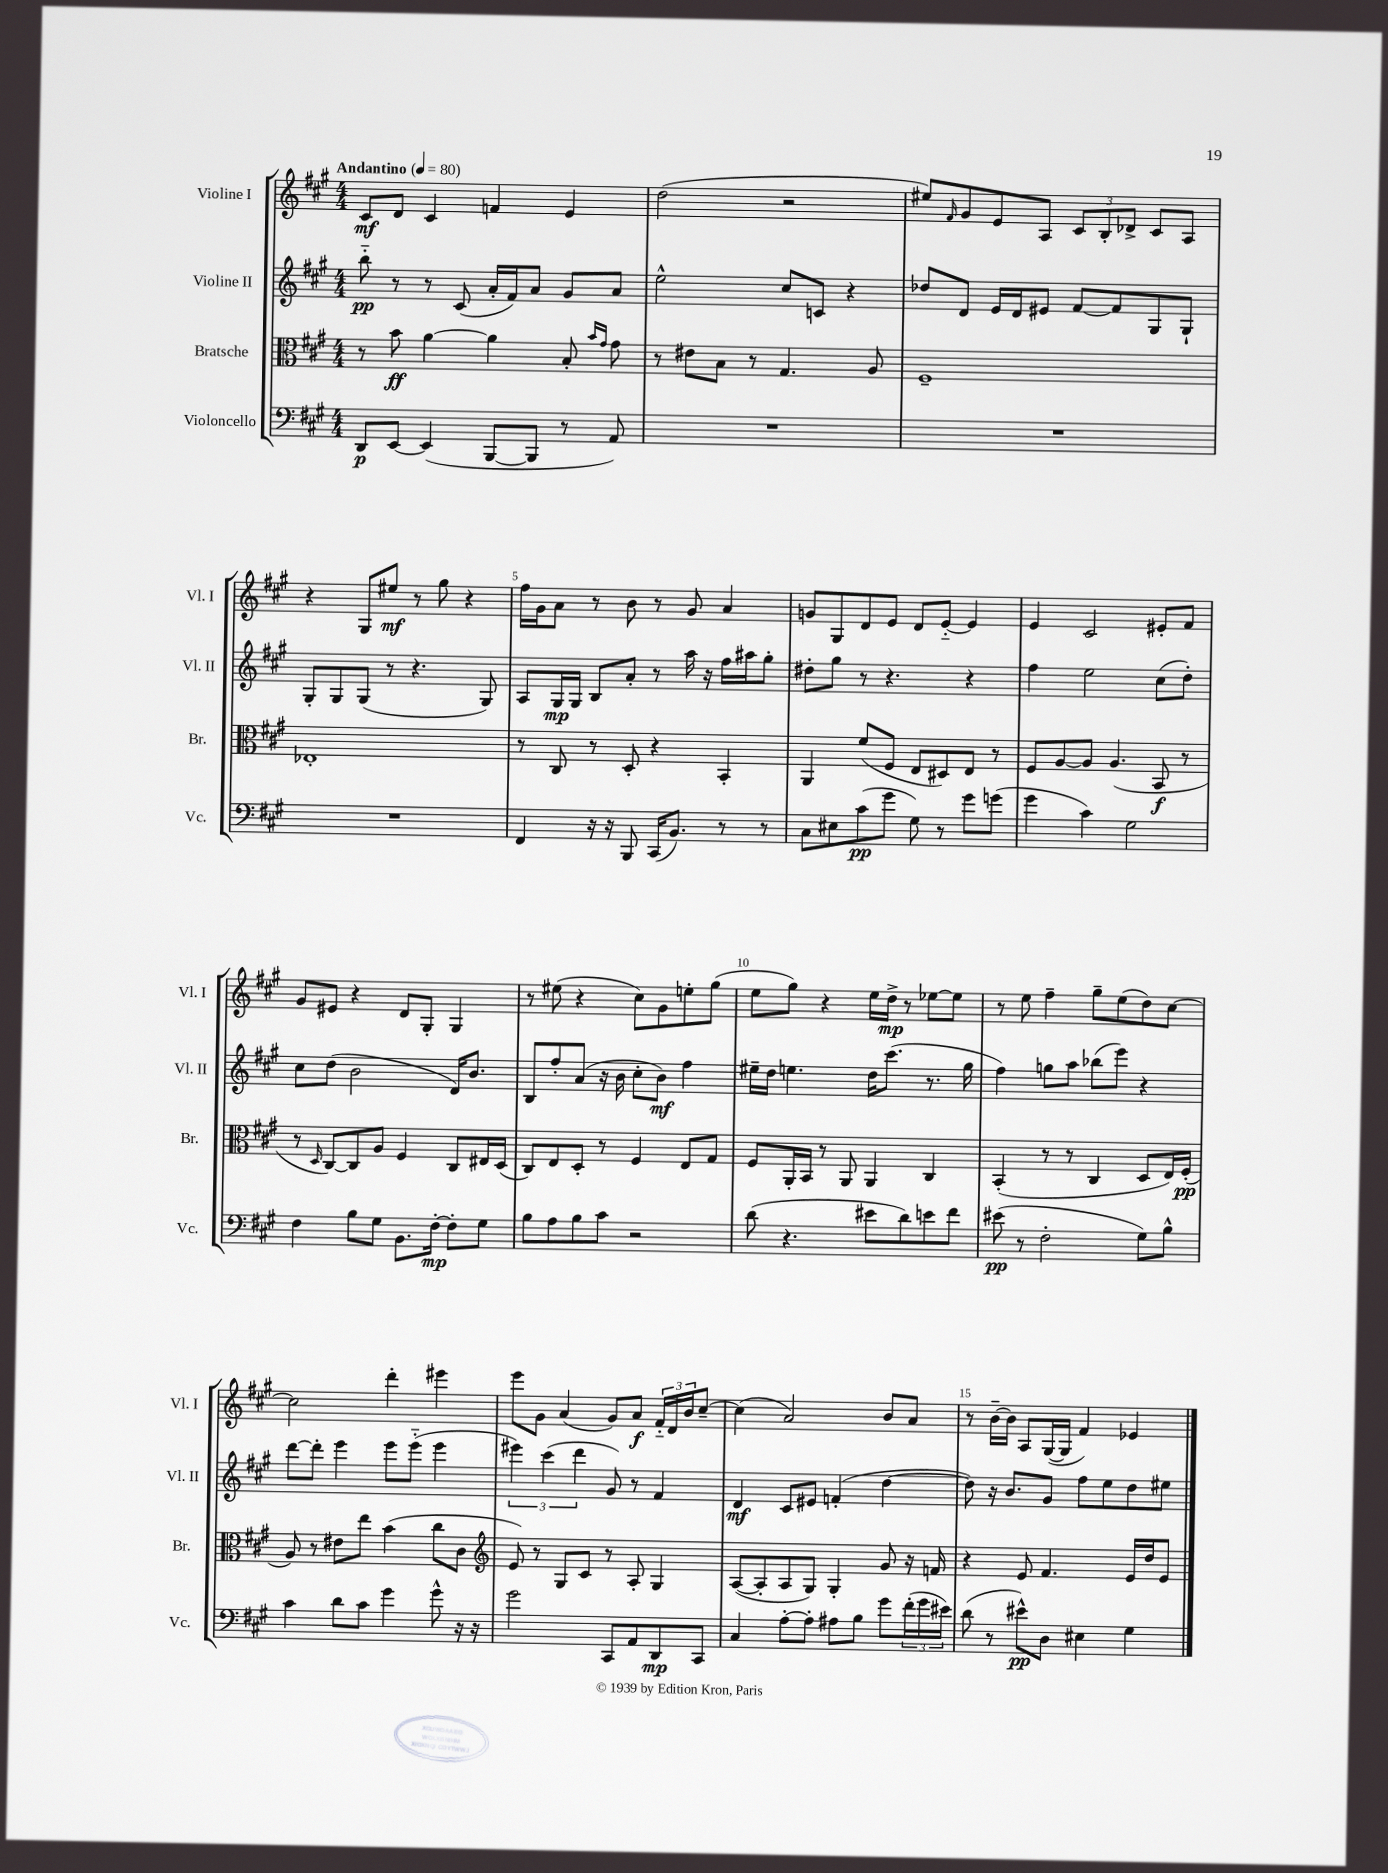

**kern	**kern	**kern	**kern
*staff4	*staff3	*staff2	*staff1
*clefF4	*clefC3	*clefG2	*clefG2
*k[f#c#g#]	*k[f#c#g#]	*k[f#c#g#]	*k[f#c#g#]
*M4/4	*M4/4	*M4/4	*M4/4
*MM80	*MM80	*MM80	*MM80
8DD	8r	8bb'~	8c#
[8EE	8b	8r	8d
(4EE]	[4a	8r	4c#
.	.	(8c#	.
[8BBB	4a]	16a'	4f
.	.	16f#)	.
8BBB]	.	8a	.
8r	8B'	8g#	4e
.	16qqb	.	.
.	16qqg#	.	.
8AA)	8g#	8a	.
=	=	=	=
1r	8r	2ee^^	(2dd
.	8e#	.	.
.	8B	.	.
.	8r	.	.
.	4.G#	8cc#	2r
.	.	8c	.
.	.	4r	.
.	8A	.	.
=	=	=	=
1r	1F#~	8dd-	8ee#)
.	.	.	16qqf#
.	.	8d	8g#
.	.	16e	8e
.	.	16d	.
.	.	8e#	8A
.	.	[8f#	12c#
.	.	.	12B'
.	.	8f#]	.
.	.	.	12d-^
.	.	8G#	8c#
.	.	8G#`	8A
=	=	=	=
1r	1E-'	8G#'	4r
.	.	8G#	.
.	.	(8G#	8G#
.	.	8r	8ee#
.	.	4.r	8r
.	.	.	8gg#
.	.	.	4r
.	.	8G#)	.
=	=	=	=
4FF#	8r	8A	16ff#
.	.	.	16g#
.	8C#	16G#	8a
.	.	16G#	.
16r	8r	8B	8r
16r	.	.	.
8BBB	8D'	8a'	8b
(16CC#	4r	8r	8r
8.BB)	.	.	.
.	.	16aa	8g#
.	.	16r	.
8r	4BB'	16ff#	4a
.	.	16aa#	.
8r	.	8gg#'	.
=	=	=	=
8C#	4AA	8dd#'	8g
8E#	.	8gg#	8G#
(8c#	(8f#	8r	8d
8g#	8F#	4.r	8e
8G#)	8E	.	8d
8r	8D#)	.	[8e'~
8g#	8E	4r	4e]
(8g	8r	.	.
=	=	=	=
4g#	8F#	4ff#	4e
.	[8A	.	.
4c#)	8A]	2ee	2c#
.	(4.A	.	.
2G#	.	.	.
.	8BB	(8cc#	8e#'
.	8r	8dd')	8f#
=	=	=	=
4F#	8r	8cc#	8g#
.	16qqD	.	.
.	[8C#)	(8dd	8e#
8B	8C#]	2b	4r
8G#	8A	.	.
8.BB	4F#	.	8d
.	.	.	8G#'
[16F#'	.	.	.
8F#']	8C#	16d)	4G#
.	.	8.b	.
8G#	16E#	.	.
.	(16D	.	.
=	=	=	=
8B	8C#)	8B	8r
8A	8E	8ff#'	(8ee#
8B	8D'	(8a	4r
8c#	8r	16r	.
.	.	16b	.
2r	4F#	8cc#'	8cc#)
.	.	8b)	8g#
.	8E	4ff#	8ee'
.	8G#	.	(8gg#
=	=	=	=
(8d	8F#	16ee#~	8ee
.	.	16dd	.
4.r	16AA'	4.ee	8gg#)
.	16BB	.	.
.	8r	.	4r
.	8AA	.	.
8e#	4AA	16dd	16ee
.	.	(8.ccc#	16dd^
8d)	.	.	8r
8e	4C#	8.r	[8ee-
8f#	.	.	8ee-]
.	.	16gg#	.
=	=	=	=
(8e#	(4BB'	4ff#)	8r
8r	.	.	8ee
2F#'	8r	8gg	4ff#~
.	8r	8aa	.
.	4C#	(8bb-	8gg#~
.	.	8eee)	(8ee
8G#)	8D	4r	8dd)
8B^^	16E)	.	[8cc#
.	(16F#'	.	.
=	=	=	=
4c#	8A)	[8ddd	2cc#]
.	8r	8ddd']	.
8d	8e#	4eee	.
8c#	8ee	.	.
4g#	(4b	8eee	4ddd'
.	.	(8eee'~	.
8g#^^	8cc#	4eee	4eee#
16r	8c#	.	.
16r	.	.	.
=	=	=	=
*	*clefG2	*	*
2g#	8e)	6eee#)	8eee
.	8r	.	8g#
.	.	(6ccc#	.
.	8G#	.	(4a
.	.	6ddd	.
.	8c#	.	.
8CC#	8r	8g#)	8g#)
8AA	8A'	8r	8a
8DD	4G#	4f#	24f#'~
.	.	.	24d
.	.	.	24b
8CC#	.	.	[8cc#~
=	=	=	=
4C#	([8A	4d	(4cc#]
.	8A']	.	.
[8A'	8A	8c#	2a)
8A']	8G#)	8e#	.
8A#	4G#'	(4f'	.
8B	.	.	.
8g#	8g#	[4dd	8b
(24f#'	16r	.	8a
24g#	.	.	.
.	16f	.	.
24e#)	.	.	.
=	=	=	=
(8d	4r	8dd])	8r
8r	.	16r	[16b~
.	.	8.b	16b]
8e#^^)	8e	.	8A
8D	4.f#	8g#	([16G#
.	.	.	16G#]
4E#	.	8ff#	4f#)
.	.	8ee	.
4G#	16e	8dd	4e-
.	16dd	.	.
.	8e	8ee#	.
==	==	==	==
*-	*-	*-	*-
